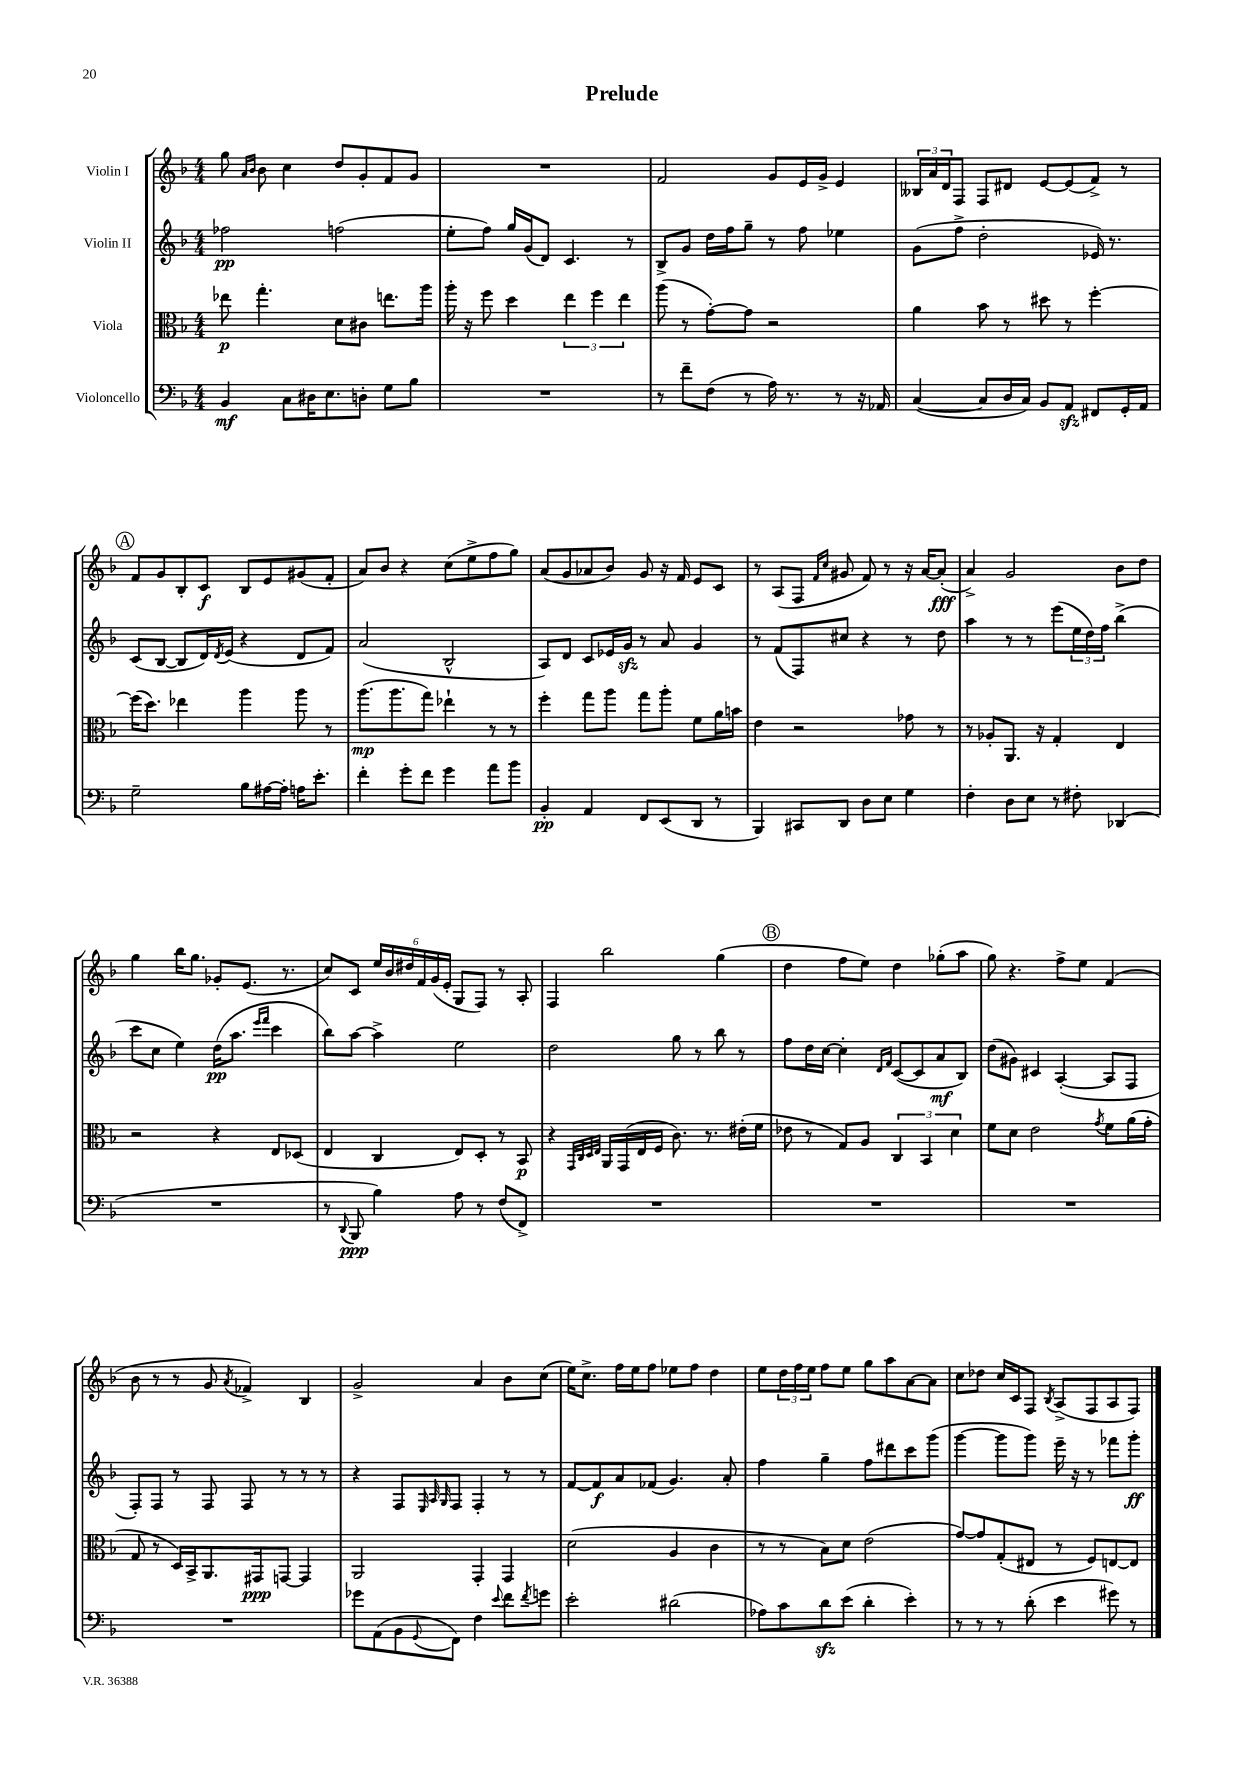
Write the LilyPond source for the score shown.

\header { title = "Prelude" }
<<
\new StaffGroup <<
\new Staff = "s0" \with { instrumentName = "Violin I" } {
    \clef treble \key f \major \numericTimeSignature \time 4/4
    g''8 \grace { a'16 bes'16 } bes'8 c''4 d''8 g'8-. f'8 g'8 |
    R1 |
    f'2 g'8 e'16 g'16-> e'4 |
    \tuplet 3/2 { beses16 a'16 d'16 } f8 f8 dis'8 e'8~ e'8( f'8->) r8 |
    \mark \markup { \circle "A" } f'8 g'8 bes8-. c'8\f bes8 e'8 gis'8( f'8-. |
    a'8) bes'8 r4 c''8( e''8-> f''8 g''8) |
    a'8( g'8 aes'8 bes'8) g'8 r16 f'16 e'8 c'8 |
    r8 a8( f8 \grace { f'16 c''16 } gis'8 f'8) r8 r16 a'16~ a'8-.\fff( |
    a'4->) g'2 bes'8 d''8 |
    g''4 bes''16 g''8. ges'8-. e'8.( r8. |
    c''8) c'8 \tuplet 6/4 { e''16 bes'16 dis''16 f'16 g'16( e'16-. } g8 f8) r8 a8-. |
    f4 bes''2 g''4( |
    \mark \markup { \circle "B" } d''4 f''8 e''8) d''4 ges''8-.( a''8 |
    g''8) r4. f''8-> e''8 f'4( |
    bes'8 r8 r8 g'8 \acciaccatura { a'8 } fes'4->) bes4 |
    g'2-> a'4 bes'8 c''8( |
    e''16) c''8.-> f''16 e''16 f''8 ees''8 f''8 d''4 |
    e''8 \tuplet 3/2 { d''16 f''16 e''16 } f''8 e''8 g''8 a''8 a'8~ a'8 |
    c''8 des''8 c''16 c'16 f8 \acciaccatura { bes8 } a8->( f8 a8 f8) \bar "|." |
}
\new Staff = "s1" \with { instrumentName = "Violin II" } {
    \clef treble \key f \major \numericTimeSignature \time 4/4
    fes''2\pp f''2( |
    e''8-. f''8) g''16 g'16( d'8) c'4. r8 |
    bes8-> g'8 d''16 f''16 g''8-- r8 f''8 ees''4 |
    g'8( f''8-> d''2-. ees'16) r8. |
    \mark \markup { \circle "A" } c'8( bes8~ bes8 d'16) \acciaccatura { d'8 } e'16( r4 d'8 f'8) |
    a'2( bes2-^ |
    a8) d'8 c'8 ees'16 g'16\sfz r8 a'8 g'4 |
    r8 f'8( f8) cis''8 r4 r8 d''8 |
    a''4 r8 r8 e'''8( \tuplet 3/2 { e''16 d''16) f''16 } bes''4->( |
    c'''8 c''8 e''4) d''16\pp( a''8. \grace { e'''16 f'''16 } c'''4 |
    bes''8) a''8~ a''4-> e''2 |
    d''2 g''8 r8 bes''8 r8 |
    \mark \markup { \circle "B" } f''8 d''16 c''16~ c''4-. \grace { d'16 f'16 } c'8~( c'8 a'8\mf bes8) |
    d''8( gis'8) cis'4 a4~-.( a8 f8 |
    f8-.) f8 r8 f8 f8 r8 r8 r8 |
    r4 f8 \grace { e32 a32 g32 } f8 f4-. r8 r8 |
    f'8~ f'8\f a'8 fes'8( g'4.) a'8-. |
    f''4 g''4-- f''8 dis'''8 c'''8 g'''8( |
    g'''4~ g'''8 g'''8) e'''16-- r16 r8 fes'''8 g'''8-.\ff \bar "|." |
}
\new Staff = "s2" \with { instrumentName = "Viola" } {
    \clef alto \key f \major \numericTimeSignature \time 4/4
    ees''8\p g''4.-. d'8 cis'8 e''8. a''16 |
    a''16-. r16 f''8 d''4 \tuplet 3/2 { e''4 f''4 e''4 } |
    a''8( r8 g'8~-.) g'8 r2 |
    a'4 bes'8 r8 dis''8 r8 f''4~-. |
    \mark \markup { \circle "A" } f''16( d''8.) ees''4 a''4 a''8 r8 |
    a''8.\mp( a''8. g''8) ees''4-! r8 r8 |
    f''4-. g''8 a''8 g''8 a''8-. f'8 a'16 b'16 |
    e'4 r2 ges'8 r8 |
    r8 aes8-. a,8. r16 g4-. e4 |
    r2 r4 e8 des8( |
    e4 c4 e8) d8-. r8 bes,8\p |
    r4 \grace { g,32 c32 d32 e32 } a,16 g,16( e16 f16 c'8.) r8. eis'16-.( f'16 |
    \mark \markup { \circle "B" } ees'8 r8 g8) a8 \tuplet 3/2 { c4 bes,4 d'4 } |
    f'8 d'8 e'2 \acciaccatura { g'8 } f'8 a'16( g'16-. |
    g8 r8 d16) bes,16-> a,8. gis,16\ppp g,8~ g,4 |
    a,2 g,4-. g,4 |
    d'2( a4 c'4 |
    r8 r8 bes8) d'8 e'2( |
    g'8~) g'8 g8-.( eis8 r8 f8) e8~ e8 \bar "|." |
}
\new Staff = "s3" \with { instrumentName = "Violoncello" } {
    \clef bass \key f \major \numericTimeSignature \time 4/4
    bes,4\mf c8 dis16 e8. d8-. g8 bes8 |
    R1 |
    r8 f'8-- f8( r8 a16) r8. r8 r16 aes,16 |
    c4~( c8 d16 c16) bes,8 a,8\sfz fis,8 g,16-. a,16 |
    \mark \markup { \circle "A" } g2-- bes8 ais16~ ais16-. a16 e'8.-. |
    f'4-. g'8-. f'8 g'4 a'8 bes'8 |
    bes,4-.\pp a,4 f,8 e,8( d,8 r8 |
    bes,,4) cis,8 d,8 d8 e8 g4 |
    f4-. d8 e8 r8 fis8-. des,4( |
    R1 |
    r8 \appoggiatura { d,8 } bes,,8\ppp bes4) a8 r8 f8( f,8->) |
    R1 |
    \mark \markup { \circle "B" } R1 |
    R1 |
    R1 |
    ges'8 a,8( bes,8 \appoggiatura { g,8 } f,8) f4 \appoggiatura { e'8 } f'8 \acciaccatura { f'8 } g'8 |
    e'2-. dis'2( |
    aes8) c'8 d'8\sfz e'8( d'4-. e'4-.) |
    r8 r8 r8 d'8-.( e'4 gis'8) r8 \bar "|." |
}
>>
>>
\layout { \context { \Score \remove "Bar_number_engraver" } }
